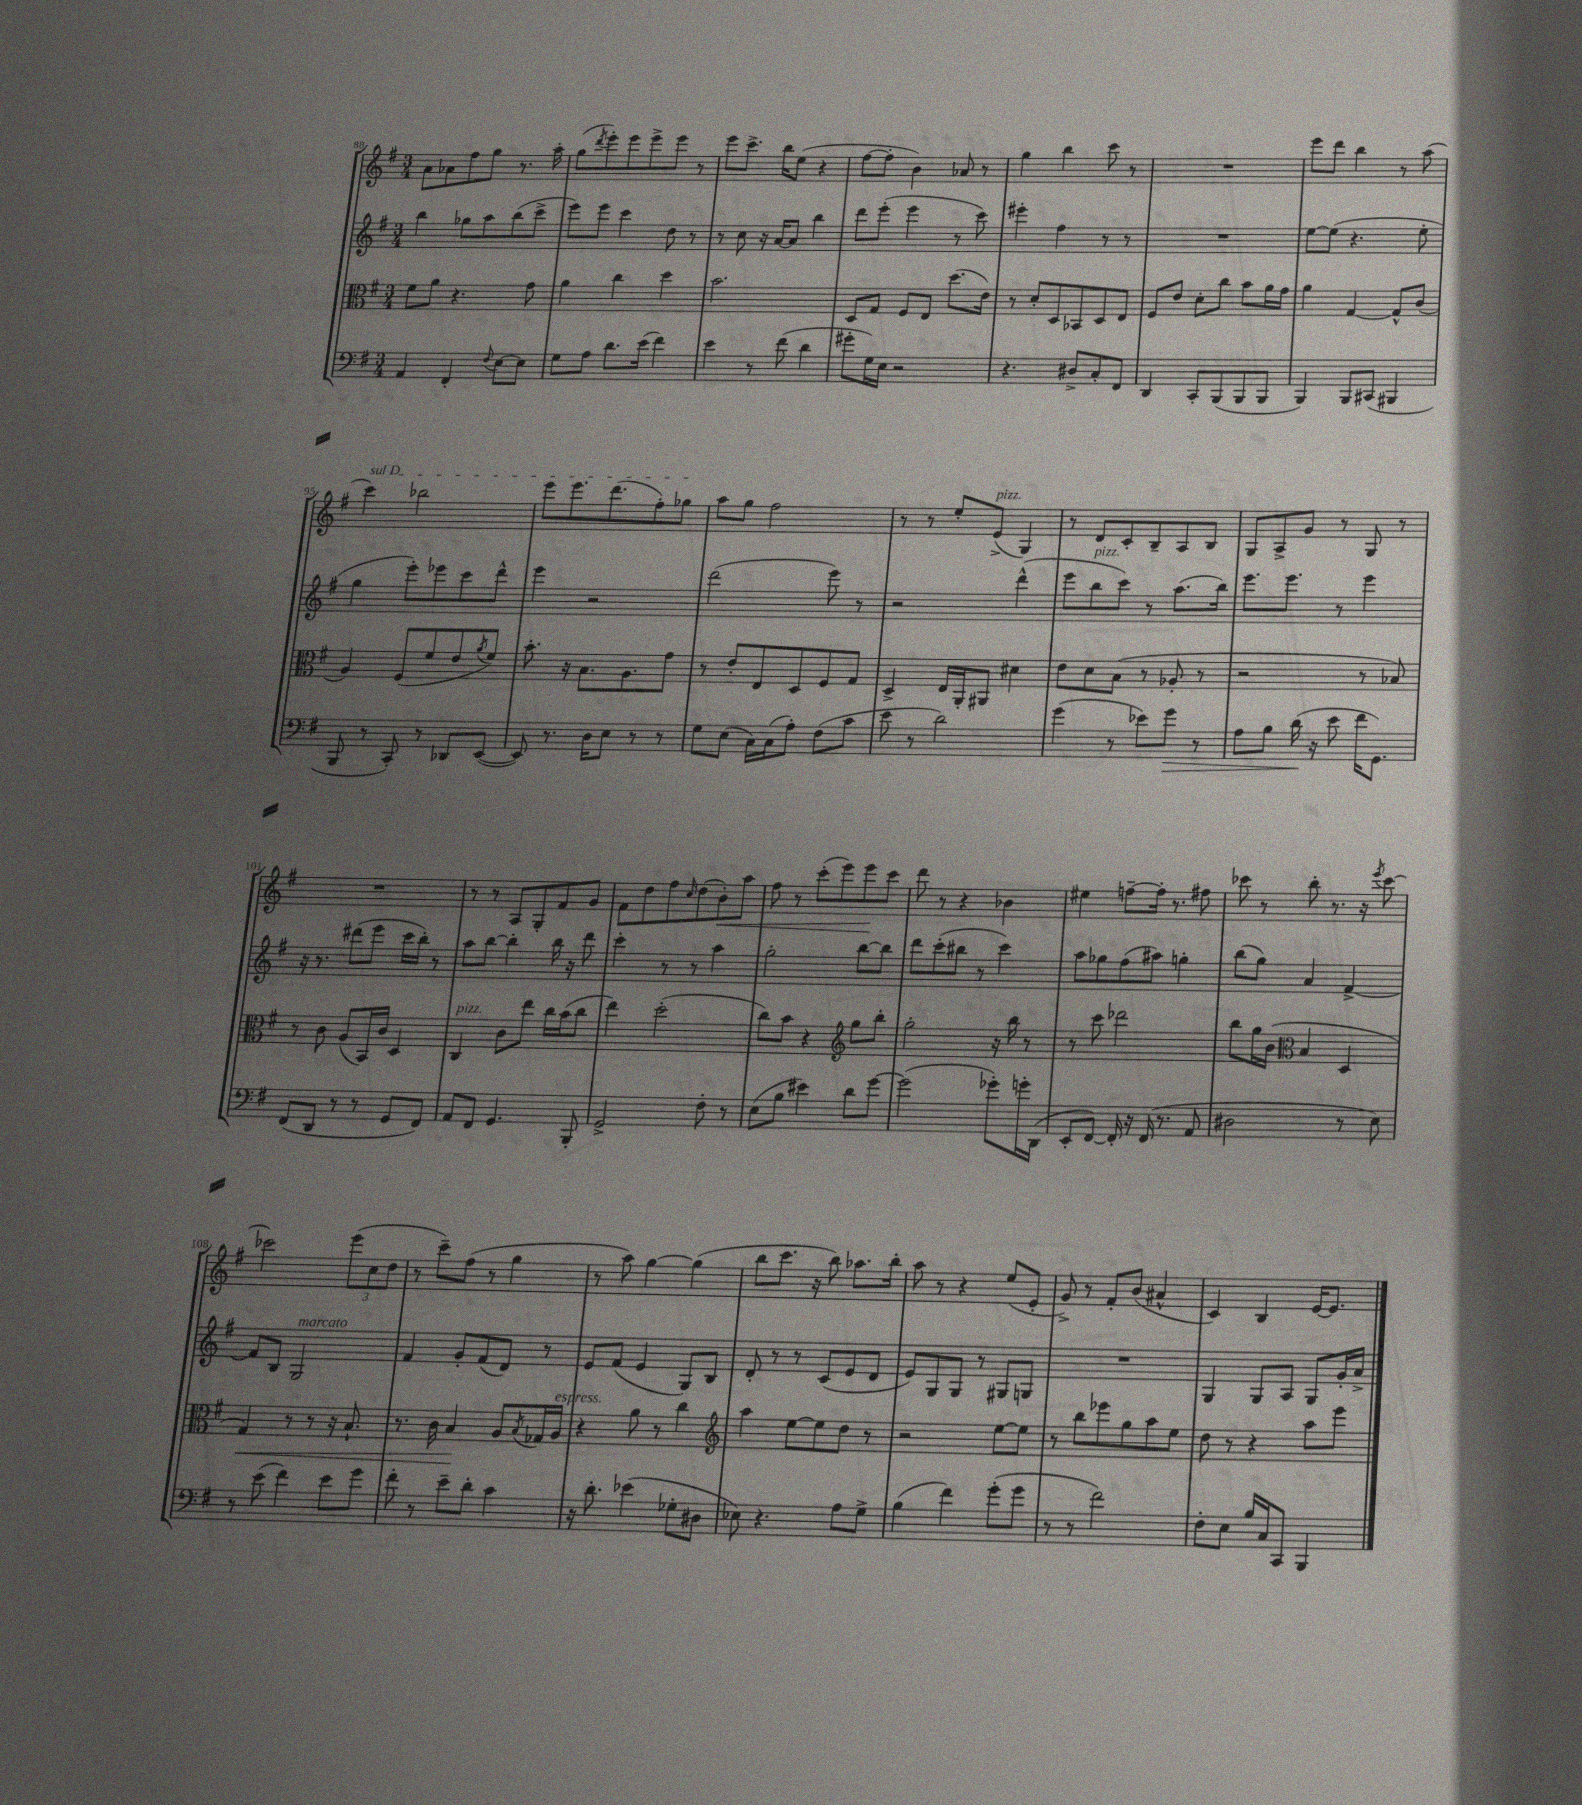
<<
\new StaffGroup <<
\new Staff = "s0" {
    \clef treble \key g \major \numericTimeSignature \time 3/4
    a'8 aes'8 fis''8 g''8 r8. a''16-. |
    g''8( \acciaccatura { d'''8 } e'''8-.) e'''8 e'''8-> e'''8 r8 |
    e'''8 c'''8.-> b''16 e''8( r4 |
    fis''8~ fis''8-. b'4) aes'8 r8 |
    g''4 b''4 c'''8 r8 |
    R2. |
    e'''8 d'''8 b''4 r8 a''8( |
    \once \override TextSpanner.bound-details.left.text = \markup { \italic "sul D" } c'''4\startTextSpan) bes''2 |
    e'''8 e'''8. d'''8.( fis''8-.) ges''8\stopTextSpan |
    a''8 g''8 fis''2 |
    r8 r8 e''8-. e'8->^\markup { \italic "pizz." }( g4) |
    r8 d'8 c'8-. b8-- a8 b8 |
    g8 a8-> g'8 r8 g8 r8 |
    R2. |
    r8 r8 a8 g8-. fis'8 g'8 |
    fis'8 d''8 fis''8 \grace { c''16 } d''8( b'8-.\<) a''8 |
    fis''8 r8 c'''8-.( e'''8) e'''8\! c'''8 |
    d'''8 r8 r4 bes'4 |
    eis''4 f''8~-- f''16-. r8. fis''8 |
    ces'''8 r8 b''8-. r8. r16 \acciaccatura { e'''8 } ces'''8~ |
    ces'''2 \tuplet 3/2 { e'''8( c''8 d''8 } |
    r8 c'''8--) fis''8( r8 g''4 |
    r8 a''8) g''4~ g''4( |
    b''8 c'''8. r16 b''8) aes''8. b''16-. |
    a''8 r8 r4 e''8( e'8-. |
    g'8->) r8 fis'8-. b'8( ais'4-^ |
    c'4) b4 e'16~ e'8. \bar "|." |
}
\new Staff = "s1" {
    \clef treble \key g \major \numericTimeSignature \time 3/4
    b''4 ges''8 a''8 b''8( c'''8-> |
    e'''8) e'''8 c'''4 d''8 r8 |
    r8 c''8 r16 a'16~ a'8 b''4 |
    d'''8 e'''8-.( e'''4 r8 c'''8) |
    eis'''4-. fis''4 r8 r8 |
    R2. |
    e''8~ e''8( r4. e''8-. |
    g''4 e'''8-.) ees'''8 c'''8 d'''8-^ |
    e'''4 r2 |
    d'''2( e'''8) r8 |
    r2 d'''4-^( |
    e'''8 b''8^\markup { \italic "pizz." } c'''8) r8 a''8.( b''16) |
    e'''8. e'''8. r8 e'''4 |
    r16 r8. dis'''8( e'''8 c'''16 b''16-.) r8 |
    a''8 b''8~ b''4-. b''16 r16 d'''8 |
    c'''4-. r8 r8 a''4 |
    g''2-. b''8~ b''8 |
    d'''8 c'''8-.( bis''8 r8 c'''4) |
    a''8 ges''8 fis''8( ais''8) g''4-. |
    b''8( g''8) a'4 fis'4~-> |
    fis'8 b8 g2^\markup { \italic "marcato" } |
    fis'4 g'8-. fis'8( d'8) r8 |
    e'8 fis'8( e'4 g8) b8 |
    d'8-. r8 r8 c'8( e'8 d'8 |
    e'8) g8 g8 r8 gis8 g8 |
    R2. |
    g4 g8 a8 g8 g'16-. a'16-> \bar "|." |
}
\new Staff = "s2" {
    \clef alto \key g \major \numericTimeSignature \time 3/4
    fis'8 a'8 r4. g'8 |
    a'4 c''4 d''4 |
    b'2. |
    d8 g8 fis8 e8 d''8.( e'16) |
    r8 d'8-. d8 bes,8 d8 e8 |
    fis8 e'8 d'8-. c''8 b'8 a'16 g'16 |
    a'4 g4~ g8-^ c'8( |
    a4) fis8( fis'8 e'8 \acciaccatura { a'8 } fis'8) |
    b'8.-. r16 b8. a8. g'8 |
    r8 e'8-. e8 d8 fis8 g8 |
    d4-> e16 a,16-. ais,8 dis'4 |
    e'8 d'8 b8( r8 aes8-. r8 |
    r2 r8 bes8) |
    r8 c'8 a8( b,16) c'16 d4 |
    c4^\markup { \italic "pizz." } c'8 e''8 c''16 b'16( c''8 |
    e''4) d''2-.( |
    c''8) b'8 r4 \clef treble g''8 b''8-. |
    g''2-. r16 b''16 r8 |
    r8 c'''8 des'''2 |
    b''8 g''16 b'16( \clef alto b4 d4 |
    g4\<) r8 r8 r16 b8.-! |
    r8. c'16 b4\! a8 \acciaccatura { b8 } ges16 a16^\markup { \italic "espress." } |
    r4 a'8 r8 c''4 |
    \clef treble a''4 e''8~ e''8 d''8 r8 |
    r2 e''8~ e''8 |
    r8 b''8 ees'''8 g''8 a''8 e''8 |
    d''8 r8 r4 a''8 e'''8 \bar "|." |
}
\new Staff = "s3" {
    \clef bass \key g \major \numericTimeSignature \time 3/4
    a,4 fis,4-. \appoggiatura { fis8 } e8~ e8 |
    g8 a8 d'8. e'16( fis'4) |
    e'4 r8 fis'8( d'4 |
    gis'8-. g16) e16 r2 |
    r4. dis8-> c8-. fis,8 |
    d,4 c,8-. b,,8( b,,8 b,,8 |
    b,,4) b,,8 cis,8( bis,,4 |
    b,,8 r8 c,8-.) r8 des,8 e,8~( |
    e,8) r8. d16 e8 r8 r8 |
    g8 e8( c16) c16( a8-.) fis8( c'8 |
    e'8 r8 d'2) |
    g'4( r8 ees'8) g'8\> r8 |
    a8 b8 d'16\!( r16 e'8 fis'16 g,8.) |
    fis,8( d,8 r8 r8 g,8 fis,8) |
    a,8 fis,8 g,4. b,,8-. |
    g,2-> fis8-. r8 |
    e8( b8 eis'4) d'8 g'8~ |
    g'2( ges'8-.) g'16-. d,16( |
    e,8-. fis,8~) fis,16-. r16 fis,16( r8. a,8 |
    dis2 r8 e8) |
    r8 e'8( fis'4) e'8 g'8 |
    fis'8-. r8 e'8-- d'8-. c'4 |
    r16 d'8.-. ees'4( ges8-. dis8 |
    ees8) r4. a8 g8-> |
    b4( fis'4) g'8-.( g'8 |
    r8 r8 fis'2) |
    fis8-. e8 b16 c16 c,8 b,,4 \bar "|." |
}
>>
>>
\layout { \context { \Score currentBarNumber = #88 } }
